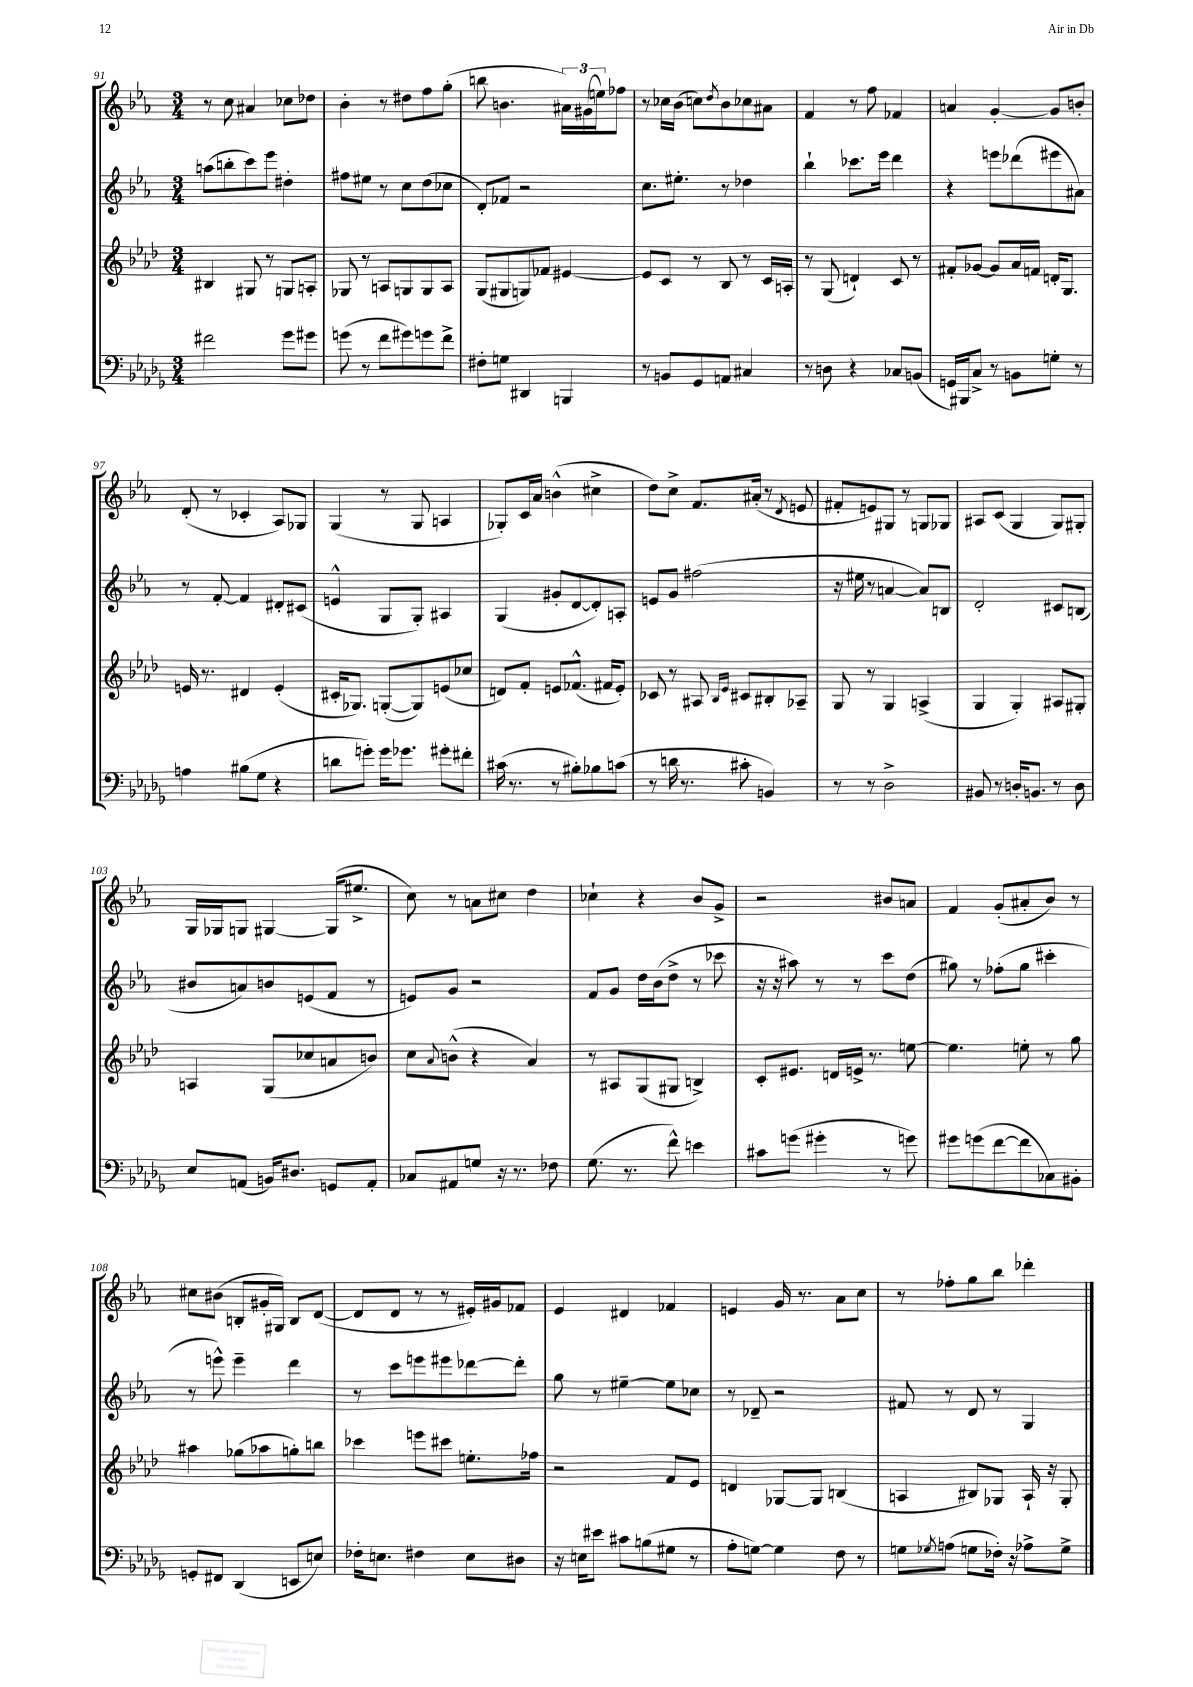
<<
\new StaffGroup <<
\new Staff = "s0" {
    \clef treble \key ees \major \numericTimeSignature \time 3/4
    r8 c''8 ais'4 ces''8 des''8 |
    bes'4-. r8 dis''8 f''8 g''8-.( |
    b''8 b'4. \tuplet 3/2 { ais'16) gis'16( e''16) } fes''8 |
    r8 ces''16 bes'16( c''8) \acciaccatura { d''8 } bes'8 ces''8 ais'8 |
    f'4 r8 f''8 fes'4 |
    a'4 g'4~-. g'8 b'8-. |
    d'8-.( r8 ces'4-. aes8) ges8 |
    g4( r8 g8 a4 |
    ges8-.) c'16 aes'16 b'4-^( cis''4-> |
    d''8) c''8-> f'8. ais'16-.( r8 \acciaccatura { d'8 } e'8 |
    fis'8-. e'8) gis8 r8 g8 ges8 |
    ais8 c'8( g4 g8) gis8-. |
    g16 ges16 g8 gis4~ gis16( eis''8.-> |
    c''8) r8 a'8 cis''8 d''4 |
    ces''4-! r4 bes'8 g'8-> |
    r2 bis'8 a'8 |
    f'4 g'8-.( ais'8-. bes'8) r8 |
    cis''8 bis'8( b8-. gis'16-. gis16) b8 d'8~( |
    d'8 d'8 r8 r8 eis'16-.) gis'16 fes'8 |
    ees'4 dis'4 fes'4 |
    e'4 g'16 r8. aes'8 c''8 |
    r8 fes''8-. g''8 bes''8 des'''4-. \bar "|." |
}
\new Staff = "s1" {
    \clef treble \key ees \major \numericTimeSignature \time 3/4
    a''8( b''8-. c'''8) ees'''8 dis''4-. |
    fis''8 eis''8 r8 c''8 d''8( ces''8 |
    d'8-.) fes'8 r2 |
    c''8. eis''8.-. r8 des''4 |
    bes''4-! ces'''8. ees'''16 d'''4 |
    r4 e'''8 des'''8( eis'''8 ais'8) |
    r8 f'8~-. f'4 dis'8-. cis'8( |
    e'4-^ g8 g8-.) ais4 |
    g4( gis'8-. d'8~ d'8-.) a8-. |
    e'8 g'8 fis''2( |
    r16 eis''16 r8 a'4~ a'8) b8 |
    d'2-. cis'8 b8( |
    bis'8 a'8) b'8 e'8( f'8 r8 |
    e'8) g'8 r2 |
    f'8 g'8 d''16 bes'16( d''8-> r8 ces'''8 |
    r16 r16 ais''8) r8 r8 c'''8 d''8( |
    gis''8) r8 fes''8-.( gis''8 cis'''4-. |
    r8 e'''8-^) e'''4-- d'''4 |
    r8 c'''8 e'''8 eis'''8 des'''8~ des'''8-. |
    g''8 r8 eis''4~-- eis''8 ces''8 |
    r8 des'8-- r2 |
    fis'8 r8 d'8 r8 g4 \bar "|." |
}
\new Staff = "s2" {
    \clef treble \key aes \major \numericTimeSignature \time 3/4
    bis4 gis8 r8 g8 a8-. |
    ges8 r8 a8 g8 g8 a8 |
    g8( gis8 g8) fes'8 eis'4~ |
    eis'8 c'8 r8 bes8 r8 c'16 a16-. |
    r8 g8( d'4-!) c'8 r8 |
    fis'8-. ges'8~ ges'8 aes'16 f'16 d'16-. g8. |
    e'16 r8. dis'4 e'4-.( |
    cis'16-. ges8.) g8~-.( g8) e'8( ces''8 |
    d'8) f'8-. e'8 fes'8.-^( fis'16 e'8-.) |
    ces'8 r8 ais8 \grace { bes16 ees'16 } cis'8 bis8-. aes8-- |
    g8 r8 g4 a4->( |
    g4 g4-.) ais8 gis8-. |
    a4 g8( ces''8 a'8 b'8) |
    c''8 \appoggiatura { aes'8 } b'8-^( r4 aes'4) |
    r8 ais8 g8( gis8 b4->) |
    c'8-. eis'8. d'16 e'16-> r8. e''8~ |
    e''4. e''8-. r8 g''8 |
    ais''4 ges''8( aes''8 g''8-.) b''8 |
    ces'''4 e'''8 cis'''8 e''8.-. fes''16 |
    r2 f'8 ees'8 |
    d'4 ges8~ ges8 b4( |
    a4 bis8) ges8 a16-! r16 ges8-. \bar "|." |
}
\new Staff = "s3" {
    \clef bass \key des \major \numericTimeSignature \time 3/4
    fis'2 ges'8 gis'8 |
    g'8( r8 f'8 gis'8) g'8 f'8-> |
    fis8-. g8 dis,4 b,,4 |
    r8 b,8 ges,8 a,8 cis4 |
    r8 d8 r4 ces8 b,8( |
    g,16) bis,,16 c8-> r8 b,8 g8-. r8 |
    a4 bis8( ges8 r4 |
    d'8 g'8-.) g'16 ges'8. gis'8-. fis'8-. |
    cis'16( r8. r8 bis8-.) bes8 c'8( |
    r8 d'16 r8. cis'8-. b,4) |
    r8 r8 des2-> |
    bis,8 r8 d16-. b,8. r8 d8 |
    ees8 a,8( b,16) dis8. g,8 a,8-. |
    ces8 ais,8 g8 r16 r8. fes8 |
    ges8.( r8. f'8-^) e'4 |
    cis'8 g'8( gis'4-. r8 g'8) |
    gis'8 g'8( f'8~ f'8 ces8) bis,8-. |
    g,8-. fis,8 des,4( e,8 e8) |
    fes16-. e8. fis4 e8 dis8 |
    r16 e16 eis'8 cis'8 b8( gis8 r8 |
    aes8-. g8~) g4 f8 r8 |
    g8 \acciaccatura { ges8 } a8( g8 fes16-.) r16 aes8-> g8-> \bar "|." |
}
>>
>>
\layout { \context { \Score currentBarNumber = #91 } }
